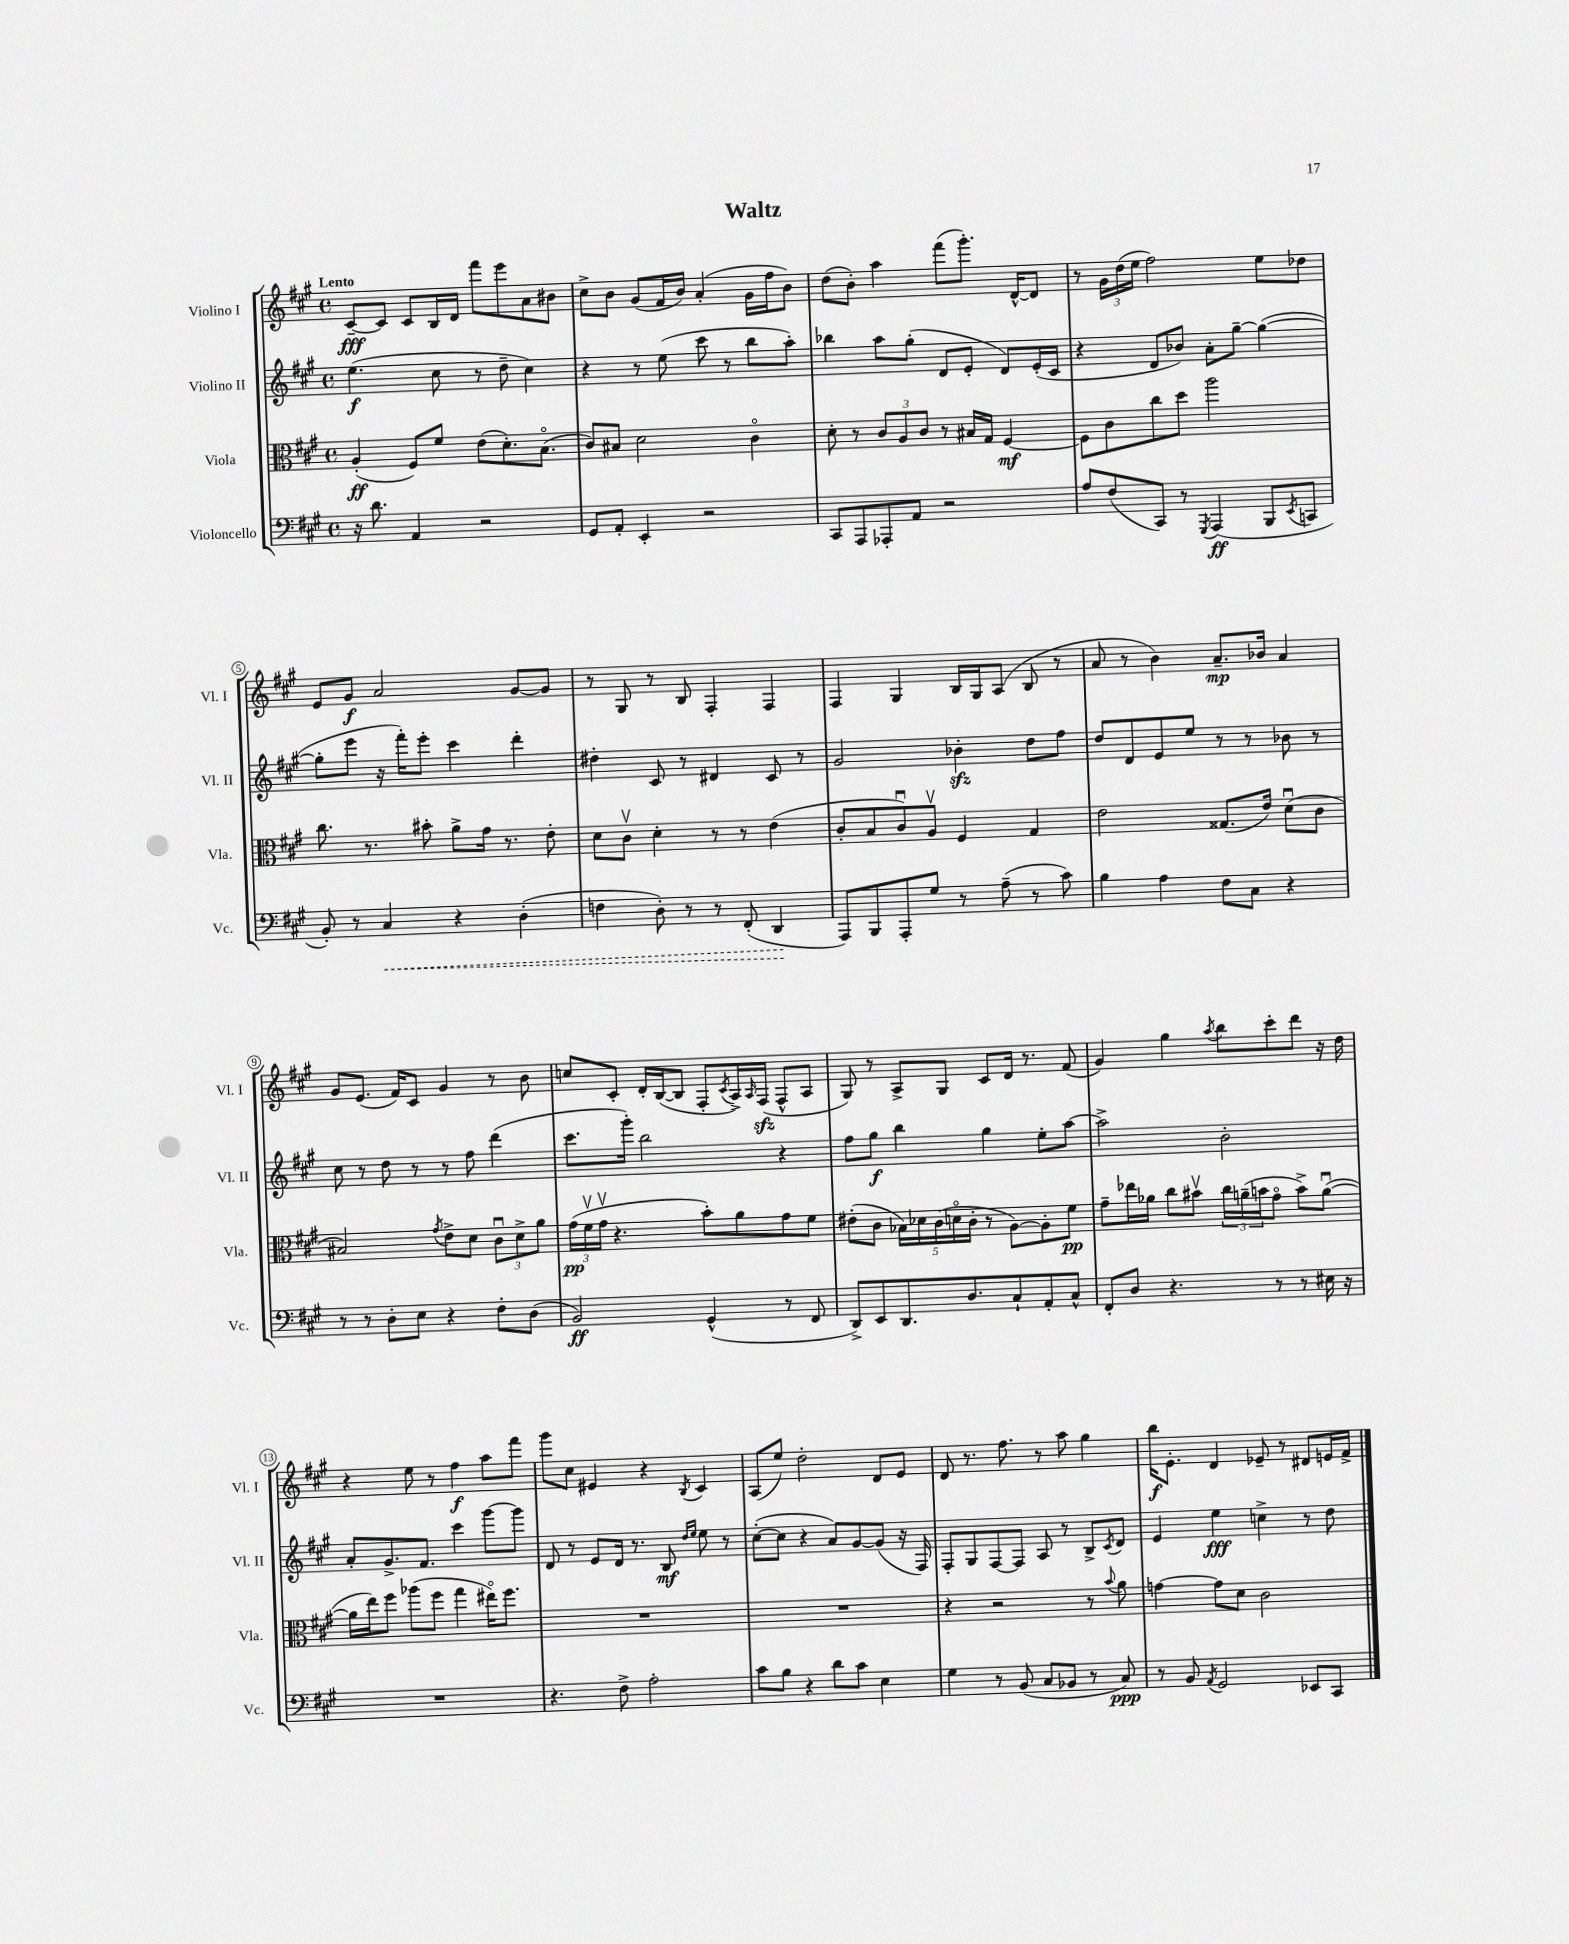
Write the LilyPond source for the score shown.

\header { title = "Waltz" }
<<
\new StaffGroup <<
\new Staff = "s0" \with { instrumentName = "Violino I" shortInstrumentName = "Vl. I" } {
    \clef treble \key a \major \defaultTimeSignature \time 4/4 \tempo "Lento"
    cis'8~--\fff cis'8 cis'8 b16 d'16 fis'''8 e'''8 a'8 bis'8 |
    cis''8-> b'8 gis'8( fis'16 b'16) a'4-.( gis'16 fis''16 b'8) |
    d''8( b'8-.) a''4 fis'''8( gis'''8.-.) d'16~-^ d'8 |
    r8 \tuplet 3/2 { gis'16 d''16( e''16 } fis''2) e''8 des''8 |
    e'8 gis'8\f a'2 gis'8~ gis'8 |
    r8 gis8 r8 b8 fis4-. fis4 |
    fis4 gis4 b16 gis16 a8( b8 r8 |
    a'8 r8 b'4) a'8.--\mp bes'16 a'4 |
    gis'8 e'8.( fis'16) cis'8 gis'4 r8 b'8 |
    c''8 cis'8-. d'16-. b16~( b8 fis8-. \acciaccatura { cis'8 } a16->) \grace { a16 } fis16\sfz( fis8-^ a8 |
    gis8) r8 a8-> gis8 cis'8 d'16 r8. fis'8( |
    gis'4) gis''4 \acciaccatura { a''8 } b''8 cis'''8-. d'''8 r16 d''16 |
    r4 e''8 r8 fis''4\f a''8 fis'''8 |
    gis'''8 cis''8 eis'4 r4 \acciaccatura { b8 } cis'4 |
    a8( e''8) d''2-. d'8 e'8 |
    d'8 r8. fis''8. r8 a''8 gis''4 |
    b''16\f e'8.-. d'4 ees'8-- r8 dis'8 e'16 fis'16-> \bar "|." |
}
\new Staff = "s1" \with { instrumentName = "Violino II" shortInstrumentName = "Vl. II" } {
    \clef treble \key a \major \defaultTimeSignature \time 4/4
    e''4.\f( cis''8 r8 d''8-- cis''4) |
    r4 r8 e''8( cis'''8 r8 b''8 a''8-.) |
    bes''4 a''8 gis''8-.( d'8 e'8-. d'8) e'16-.( cis'16 |
    r4 d'8 bes'8) a'8-. gis''8~-- gis''4~( |
    gis''8-. e'''8 r16 fis'''16-.) e'''8-. cis'''4 d'''4-. |
    dis''4-. cis'8 r8 dis'4 cis'8 r8 |
    gis'2 bes'4-.\sfz d''8 fis''8 |
    d''8 d'8 e'8 e''8 r8 r8 bes'8 r8 |
    cis''8 r8 d''8 r8 r8 fis''8 d'''4( |
    cis'''8. gis'''16-.) b''2 r4 |
    fis''8 gis''8\f b''4 gis''4 e''8-. a''8~ |
    a''2-> b'2-. |
    a'8-. gis'8.-> fis'8. cis'''4 gis'''8~ gis'''8 |
    d'8 r8 e'8 d'16 r8. b8\mf \grace { d''16 e''16 } e''8 r8 |
    cis''8~-.( cis''8 r4 a'8) gis'8~ gis'8( r16 fis16) |
    fis8-. gis8 fis8~ fis8 a8 r8 b8-> \acciaccatura { cis'8 } d'8 |
    e'4 e''4\fff c''4-> r8 d''8 \bar "|." |
}
\new Staff = "s2" \with { instrumentName = "Viola" shortInstrumentName = "Vla." } {
    \clef alto \key a \major \defaultTimeSignature \time 4/4
    a4-.\ff( fis8) fis'8 e'8( d'8.-.) b8.\flageolet( |
    cis'8) bis8 d'2 cis'4\flageolet |
    d'8-. r8 \tuplet 3/2 { cis'8 a8 cis'8 } r8 bis16 gis16 fis4~\mf |
    fis8 cis'8 cis''8 d''8 a''2 |
    cis''8. r8. bis'8-. a'8-> gis'16 r8. e'8-. |
    d'8 cis'8\upbow d'4-. r8 r8 e'4( |
    cis'8-. b8 cis'8\downbow) a8\upbow fis4 gis4 |
    e'2 gisis8.( e'16) d'8\downbow( cis'8 |
    bis2) \acciaccatura { gis'8 } e'8-> d'8 \tuplet 3/2 { cis'8\downbow d'8-> a'8 } |
    \tuplet 3/2 { gis'16\pp( fis'16\upbow gis'16\upbow } r4. b'8-.) a'8 gis'8 fis'8 |
    eis'8-.( cis'8 \tuplet 5/4 { bes16) des'16 cis'16( d'16\flageolet cis'16-. } r8 a8~) a8-. fis'8\pp |
    gis'8-- ees''16 aes'16 cis''8 bis'8\upbow \tuplet 3/2 { cis''16 a'16--( b'16 } gis'8\flageolet b'8->) a'8~\downbow( |
    a'16 e''16) fis''8 aes''8( fis''8 gis''4 eis''16\flageolet) fis''8. |
    R1 |
    R1 |
    r4 r2 r8 \appoggiatura { b'8 } a'8 |
    g'4~ g'8 d'8 cis'2 \bar "|." |
}
\new Staff = "s3" \with { instrumentName = "Violoncello" shortInstrumentName = "Vc." } {
    \clef bass \key a \major \defaultTimeSignature \time 4/4
    r16 d'8. a,4 r2 |
    gis,8 a,8-. e,4-. r2 |
    cis,8 a,,8 aes,,8-. a,8 r2 |
    a8 fis8( cis,8) r8 \acciaccatura { gis,,8 } a,,4\ff( b,,8 \acciaccatura { e,8 } c,8 |
    b,8-.) r8 \once \override Hairpin.style = #'dashed-line cis4\< r4 d4-.( |
    f4 d8-.) r8 r8 fis,8-.( d,4\! |
    a,,8) b,,8 a,,8-. gis8 r8 a8--( r8 cis'8) |
    b4 a4 fis8 cis8 r4 |
    r8 r8 d8-. e8 r4 fis8-. d8( |
    b,2\ff) gis,4-^( r8 fis,8 |
    d,8->) e,8 d,8. d8. cis8-! a,8-. cis8-^ |
    fis,8-. d8 r4. r8 r8 eis16 r16 |
    R1 |
    r4. fis8-> a2-. |
    cis'8 b8 r4 d'8 cis'8 e4 |
    gis4 r8 b,8( cis8 bes,8 r8 cis8\ppp) |
    r8 b,8 \acciaccatura { a,8 } gis,2 ees,8 cis,8 \bar "|." |
}
>>
>>
\layout { \context { \Score \override BarNumber.stencil = #(make-stencil-circler 0.1 0.3 ly:text-interface::print) } }
